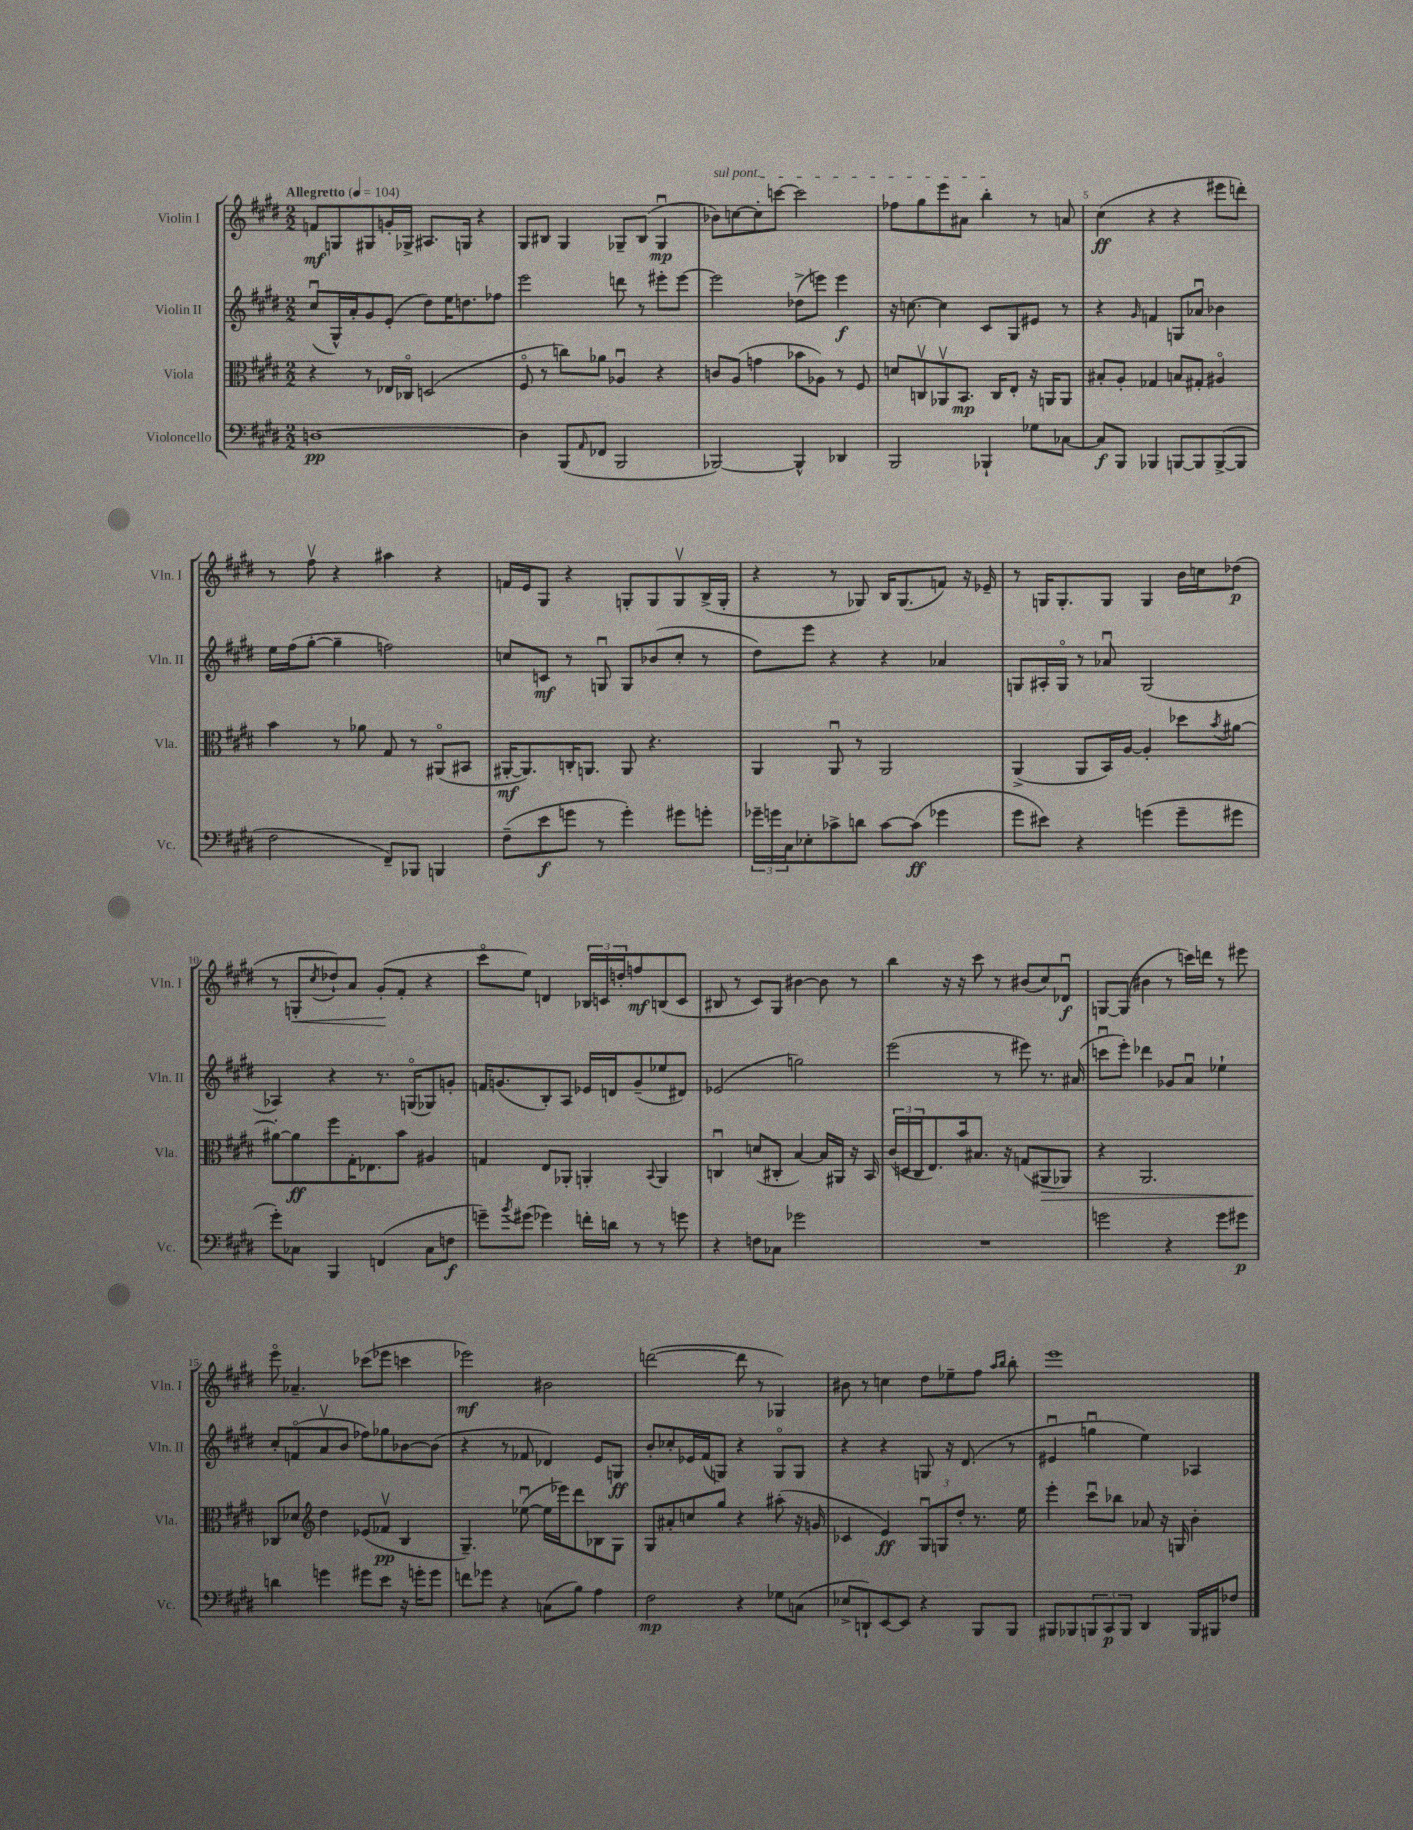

**kern	**kern	**kern	**kern
*staff4	*staff3	*staff2	*staff1
*clefF4	*clefC3	*clefG2	*clefG2
*k[f#c#g#d#]	*k[f#c#g#d#]	*k[f#c#g#d#]	*k[f#c#g#d#]
*M2/2	*M2/2	*M2/2	*M2/2
*MM104	*MM104	*MM104	*MM104
[1D	4r	(8cc#u	8f
.	.	16G#^^)	8G
.	.	16a'	.
.	8r	8g#	8G#
.	16E-	(8e'	16g'
.	16C-o	.	16G-^
.	(2D	8dd#)	8.A#
.	.	16ee	.
.	.	8.dd	16G
.	.	.	4r
.	.	8ff-	.
=	=	=	=
4D]	8F#o	2eee	8G#
.	8r	.	8B#
(8BBB	8cc)	.	4G#
16qqAA	.	.	.
8FF-	8a-	.	.
2BBB	4A-u	8ddd	8G-~
.	.	8r	(8B#
.	4r	8eee#'	4G-u
.	.	[8eee#	.
=	=	=	=
[2BBB-)	8c	2eee#]	8b-)
.	(8A	.	[8cc
.	4g	.	8cc']
.	.	.	[8ccc
4BBB-^^]	8b-	(8dd-^	2ccc]
.	8A-)	8eee)	.
4DD-	8r	4eee	.
.	8F#	.	.
=	=	=	=
2BBB	8d	16r	8ff-
.	.	[8.cc	.
.	8Cv	.	8gg#
.	8AA-v	4cc]	8eee
.	8.BB	.	8a#
4BBB-`	.	8c#	4bb'
.	16C	.	.
.	8E'	8G#	.
8G-	16r	8e#	8r
.	16AA	.	.
[8C-	8AA	8r	8a
=	=	=	=
8C-]	8B#'	4r	(4cc#
8BBB	8A'	.	.
.	.	16qqg#	.
4BBB-	4G-	4f	4r
[8BBB	8B	8G	4r
8BBB]	8G#'	8a-u	.
([8BBB^	4A#o	4b-	8eee#
8BBB]	.	.	8ddd')
=	=	=	=
2F#	4b	16ee	8r
.	.	(16ff#	.
.	.	[8gg#'	8ff#v
.	8r	4gg#~]	4r
.	8a-	.	.
8FF#~)	8G#	2ff)	4aa#
8BBB-	8r	.	.
4BBB	(8AA#o	.	4r
.	8BB#	.	.
=	=	=	=
(8F#~	[16AA#'	8cc	16f
.	8.AA#])	.	16e
8e	.	8c	8G#
8g	16C'	8r	4r
.	8.AA	.	.
8r	.	8Gu	.
4g')	8AA	8G	8G'
.	4.r	(8b-	8G
8g#	.	8cc'	8Gv
8g'	.	8r	(16B^
.	.	.	16G'
=	=	=	=
24g-~	4AA	8dd#)	4r
24g	.	.	.
24C#	.	.	.
8E-'	.	8eee	.
8c-^	8AAu	4r	8r
8d	8r	.	8G-)
[8c-	2AA	4r	16B
.	.	.	(8.G-
(8c-]	.	.	.
4g-	.	4a-	8f)
.	.	.	16r
.	.	.	16e-~
=	=	=	=
8g#	(4AA^	8G	8r
8e#)	.	16A#'	16G
.	.	16Go	8.G'
4r	8AA	8r	.
.	16BB)	8a-u	8G
.	[16A	.	.
(4g	4A']	(2G	4G
8g~	8dd-	.	16b
.	.	.	16cc
.	8qb	.	.
8g#	[8a#	.	(8dd-
=	=	=	=
8g#')	8a#'_	4A-)	8r
8C-	8a#]	.	8G'
.	.	.	8qcc#
4BBB	8ff#	4r	8dd-`)
.	16G#'	.	8a
.	8.E-	.	.
(4FF	.	8.r	(8g#'
.	8b	.	8f#'
.	.	(16Go	.
8C-	4A#	8G-)	4r
8F	.	8g'	.
=	=	=	=
8g~)	4G	16f	8ccc#o
.	.	(8.g	.
8qb	.	.	.
(8g#	.	.	8ee)
4g-)	8E	8B')	4d
.	8AA-'	8A	.
16f'	4AA'	16e-	24B-
.	.	.	24c
16d	.	16d	.
.	.	.	24dd'
8r	.	(8g~	8ff
.	8qqBB	.	.
8r	4AA	8ee-	(8B
8g	.	8d#)	8c
=	=	=	=
4r	4Cu	(2e-	8B#
.	.	.	8r
8F	(8d	.	8c#)
8C-	8C#'	.	8G#
2g-	[4B)	2gg)	[4b#
.	16B]	.	8b#]
.	16AA#	.	.
.	16r	.	8r
.	16BB	.	.
=	=	=	=
1r	(24c#	(2eee	4bb
.	24D	.	.
.	24C#	.	.
.	8.E)	.	.
.	.	.	16r
.	16b	.	16r
.	8.B#	.	8ccc#
.	.	8r	8r
.	16r	.	.
.	(8G	8eee#)	(8b#
.	8AA#	8.r	8cc#)
.	8AA-)	.	8d-u
.	.	(16a#	.
=	=	=	=
2g	4r	8cccu	[8G
.	.	8eee')	(8G]
.	2.AA	4ddd-	4b#
4r	.	8g-	8r
.	.	8au	16ccc)
.	.	.	16ddd
8g	.	4ee-`	8r
8g#	.	.	8eee#
=	=	=	=
4d	8C-	8cc#'	8eeeo
.	8d-	(8fo	4.a-~
*	*clefG2	*	*
4g	4dd#	8av	.
.	.	8b	.
8g#	(8e-	8ff-)	(8ccc-
8e	8f-v	8gg-	8eee-
16r	4B	[8b-	4ccc
16g'	.	.	.
8g	.	(8b-]	.
=	=	=	=
8f	4.G#~)	4r	2eee-)
8g-	.	.	.
4r	.	8r	.
.	([8ee-u	8f-	.
(8C	16ee-]	4d-)	2b#
.	16eee-)	.	.
8B)	8ddd#	.	.
4A	8B-	8e	.
.	8G#	8G	.
=	=	=	=
2F#	8G#	8b'	([2ddd
.	8a#'	8cc-'	.
.	8cc	16e-	.
.	.	(16f#	.
.	8gg#	8G)	.
4r	4r	4r	8ddd]
.	.	.	8r
8G-	(8aa#'	8Go	4G-)
(8C	16r	8G	.
.	16g	.	.
=	=	=	=
8E-^	4c-	4r	8b#
8DD`)	.	.	8r
[8EE	4e)	4r	4cc
8EE]	.	.	.
4r	12G#u	8G	8dd#
.	12G	.	.
.	.	16r	8ee-~
.	12dd#'	.	.
.	.	(8.d#	.
8BBB	8.r	.	8ff#
.	.	.	16qqaa
.	.	.	16qqbb
8BBB	.	8r	8bb'
.	16ee	.	.
=	=	=	=
8BBB#	4eee'	4e#u	1eee
8BBB-	.	.	.
12BBB	8ccc#u	4ggu	.
12CC#	.	.	.
.	8bb-	.	.
12BBB	.	.	.
4DD#	8a-	4ee)	.
.	16r	.	.
.	16G	.	.
16BBB	4b'	4A-	.
16BBB#	.	.	.
8F-	.	.	.
==	==	==	==
*-	*-	*-	*-
